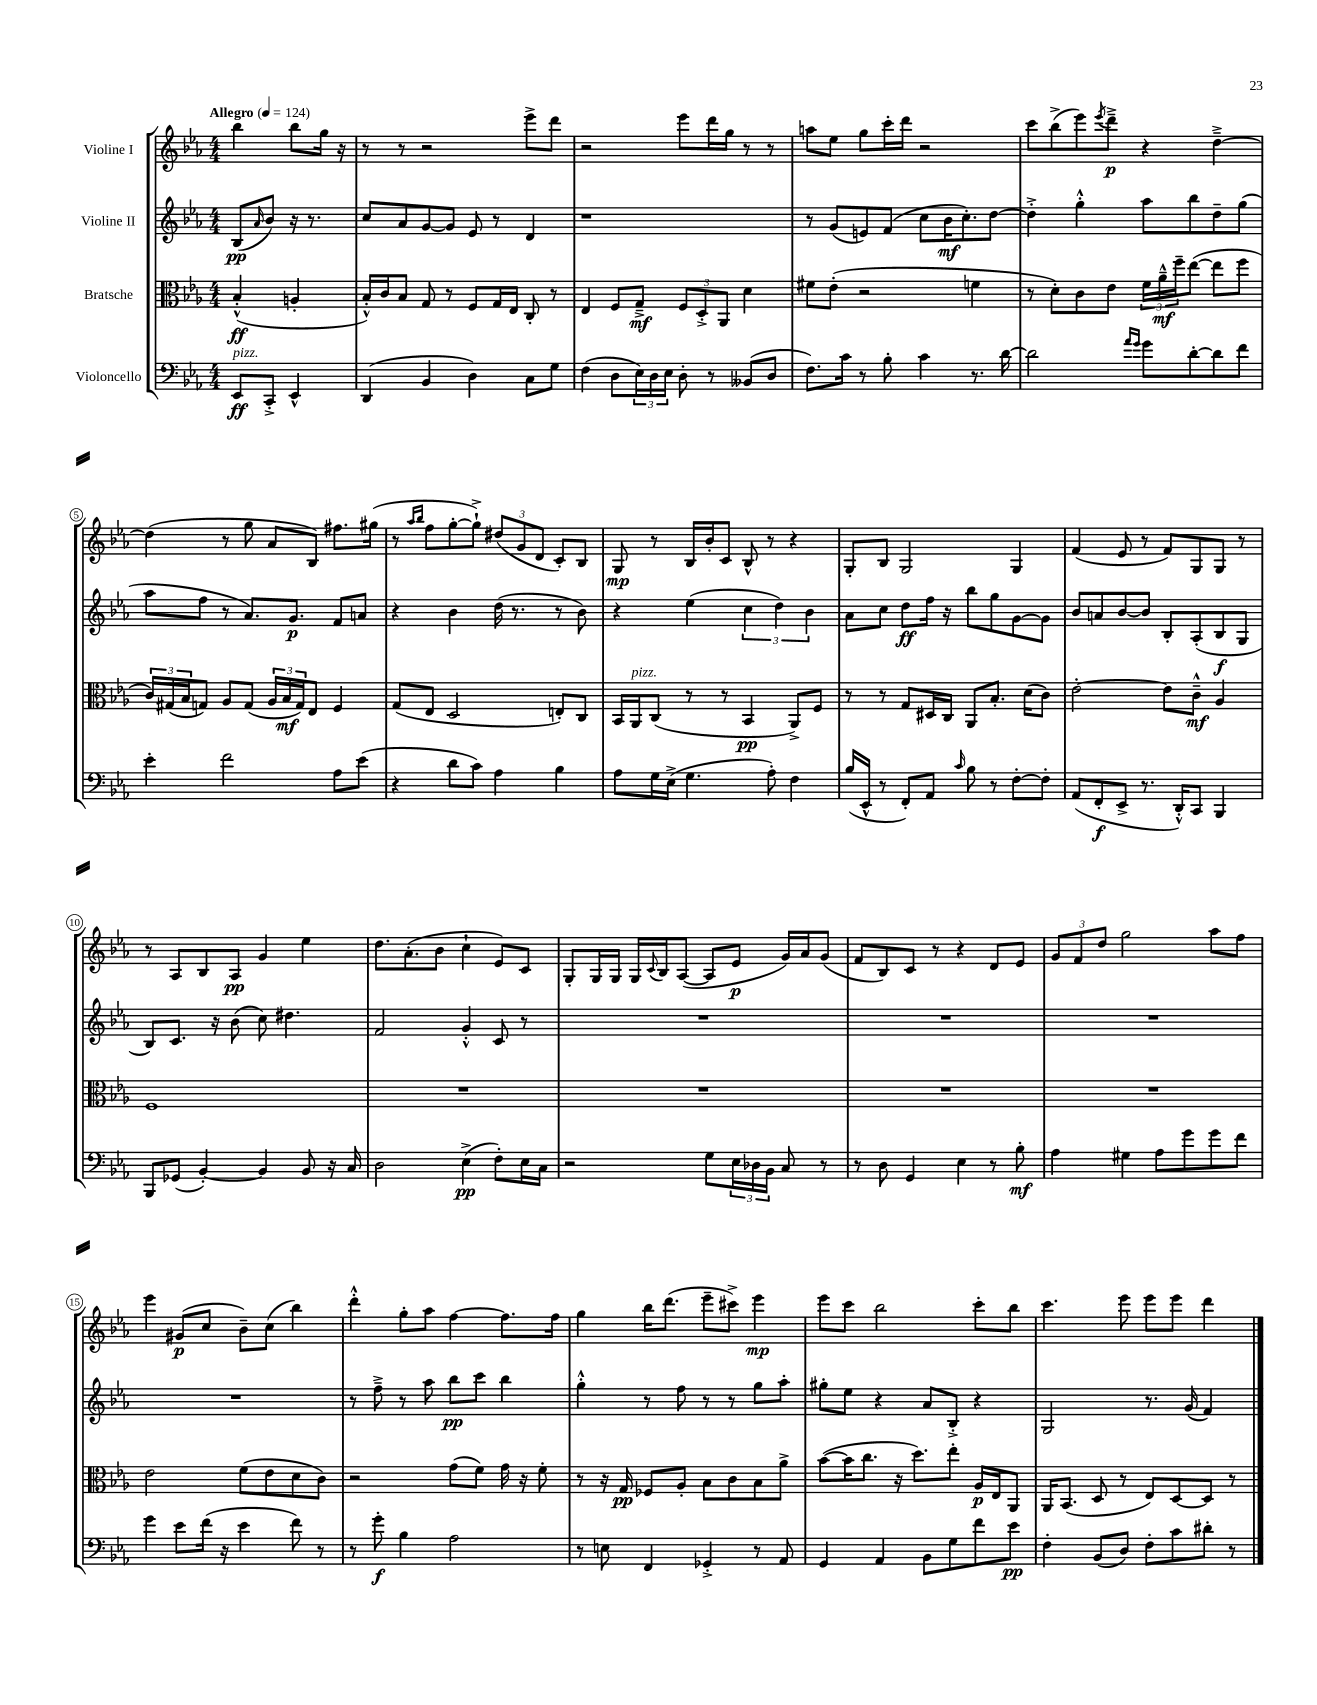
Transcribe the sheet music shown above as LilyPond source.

<<
\new StaffGroup <<
\new Staff = "s0" \with { instrumentName = "Violine I" } {
    \clef treble \key ees \major \numericTimeSignature \time 4/4 \partial 2 \tempo "Allegro" 4 = 124
    bes''4 bes''8 g''16 r16 |
    r8 r8 r2 ees'''8-> d'''8 |
    r2 ees'''8 d'''16 g''16 r8 r8 |
    a''8 ees''8 g''8 c'''16-. d'''16 r2 |
    c'''8 bes''8->( ees'''8) \acciaccatura { ees'''8 } d'''8--->\p r4 d''4~---> |
    d''4( r8 g''8 aes'8 bes8) fis''8. gis''16( |
    r8 \grace { aes''16 bes''16 } f''8 g''8~-. g''8-!->) \tuplet 3/2 { dis''8( g'8 d'8 } c'8-.) bes8 |
    g8\mp r8 bes16 bes'16-. c'8 bes8-^ r8 r4 |
    g8-. bes8 g2 g4 |
    f'4( ees'8 r8 f'8) g8 g8 r8 |
    r8 aes8 bes8 aes8\pp g'4 ees''4 |
    d''8. aes'8.-.( bes'8 c''4-! ees'8) c'8 |
    g8-. g16 g16 g16 \appoggiatura { c'8 } bes16 aes8~( aes8 ees'8\p g'16) aes'16 g'8( |
    f'8 bes8) c'8 r8 r4 d'8 ees'8 |
    \tuplet 3/2 { g'8 f'8 d''8 } g''2 aes''8 f''8 |
    ees'''4 gis'8\p( c''8 bes'8--) c''8( bes''4) |
    d'''4-.-^ g''8-. aes''8 f''4~ f''8. f''16 |
    g''4 bes''16 d'''8.( ees'''8-- cis'''8->) ees'''4\mp |
    ees'''8 c'''8 bes''2 c'''8-. bes''8 |
    c'''4. ees'''8 ees'''8 ees'''8 d'''4 \bar "|." |
}
\new Staff = "s1" \with { instrumentName = "Violine II" } {
    \clef treble \key ees \major \numericTimeSignature \time 4/4 \partial 2
    bes8\pp( \grace { aes'16 } bes'8) r16 r8. |
    c''8 aes'8 g'8~ g'8 ees'8 r8 d'4 |
    r1 |
    r8 g'8( e'8) f'8( c''8 bes'16\mf c''8.-.) d''8~ |
    d''4-.-> g''4-.-^ aes''8 bes''8 d''8-- g''8( |
    aes''8 f''8 r8 aes'8.) g'8.\p f'8 a'8 |
    r4 bes'4 d''16( r8. r8 bes'8) |
    r4 ees''4( \tuplet 3/2 { c''4 d''4) bes'4 } |
    aes'8 c''8 d''8\ff f''16 r16 bes''8 g''8 g'8~ g'8 |
    bes'8 a'8 bes'8~ bes'8 bes8-. aes8-.( bes8\f g8 |
    bes8) c'8. r16 bes'8( c''8) dis''4. |
    f'2 g'4-.-^ c'8 r8 |
    R1 |
    R1 |
    R1 |
    R1 |
    r8 f''8---> r8 aes''8 bes''8\pp c'''8 bes''4 |
    g''4-.-^ r8 f''8 r8 r8 g''8 aes''8-. |
    gis''8-. ees''8 r4 aes'8 bes8-.-> r4 |
    g2 r8. g'16( f'4) \bar "|." |
}
\new Staff = "s2" \with { instrumentName = "Bratsche" } {
    \clef alto \key ees \major \numericTimeSignature \time 4/4 \partial 2
    bes4-.-^\ff( a4-. |
    bes16-.-^) c'16 bes8 g8 r8 f8 g16 ees16 c8-. r8 |
    ees4 f8 g8--->\mf \tuplet 3/2 { f8 d8-.-> aes,8 } d'4 |
    fis'8 ees'8-.( r2 f'4 |
    r8 d'8-.) c'8 ees'8 \tuplet 3/2 { f'16 aes'16---^\mf f''16-- } ees''8~( ees''8 f''8 |
    \tuplet 3/2 { c'16) gis16( bes16 } g8) aes8 g8( \tuplet 3/2 { aes16 bes16\mf g16) } ees8 f4 |
    g8( ees8 d2 e8-.) c8 |
    bes,16 aes,16^\markup { \italic "pizz." } c8( r8 r8 bes,4\pp aes,8->) f8 |
    r8 r8 g8 dis16 c16 aes,8 bes8.-. d'16( c'8) |
    ees'2~-. ees'8 c'8---^\mf aes4 |
    f1 |
    R1 |
    R1 |
    R1 |
    R1 |
    ees'2 f'8( ees'8 d'8 c'8) |
    r2 g'8( f'8) g'16 r16 f'8-. |
    r8 r16 g16\pp fes8 aes8-. bes8 c'8 bes8 aes'8-> |
    bes'8~( bes'16 c''8. r16 d''8.) ees''8-. aes16\p ees16 aes,8 |
    aes,16 bes,8.( d8 r8 ees8) d8~ d8 r8 \bar "|." |
}
\new Staff = "s3" \with { instrumentName = "Violoncello" } {
    \clef bass \key ees \major \numericTimeSignature \time 4/4 \partial 2
    ees,8\ff^\markup { \italic "pizz." } c,8-.-> ees,4-^ |
    d,4( bes,4 d4) c8 g8 |
    f4( d8 \tuplet 3/2 { ees16) d16 ees16 } d8-. r8 beses,8( d8 |
    f8.) c'16 r8 bes8-. c'4 r8. d'16~ |
    d'2 \grace { aes'16 g'16 } g'8 d'8~-. d'8 f'8 |
    ees'4-. f'2 aes8 ees'8( |
    r4 d'8 c'8) aes4 bes4 |
    aes8 g16 ees16->( g4. aes8-.) f4 |
    bes16( ees,16-^ r8 f,8-.) aes,8 \grace { c'16 } bes8 r8 f8~-. f8-. |
    aes,8( f,8-.\f ees,8-> r8. d,16-.-^) c,8 bes,,4 |
    bes,,8 ges,8( bes,4~-.) bes,4 bes,8 r16 c16 |
    d2 ees4->\pp( f8-.) ees16 c16 |
    r2 g8 \tuplet 3/2 { ees16 des16 bes,16 } c8 r8 |
    r8 d8 g,4 ees4 r8 bes8-.\mf |
    aes4 gis4 aes8 g'8 g'8 f'8 |
    g'4 ees'8 f'16( r16 ees'4 f'8) r8 |
    r8 g'8-.\f bes4 aes2 |
    r8 e8 f,4 ges,4-.-> r8 aes,8 |
    g,4 aes,4 bes,8 g8 f'8 ees'8\pp |
    f4-. bes,8( d8) f8-. c'8 dis'8-. r8 \bar "|." |
}
>>
>>
\layout { \context { \Score \override BarNumber.stencil = #(make-stencil-circler 0.1 0.3 ly:text-interface::print) } }
